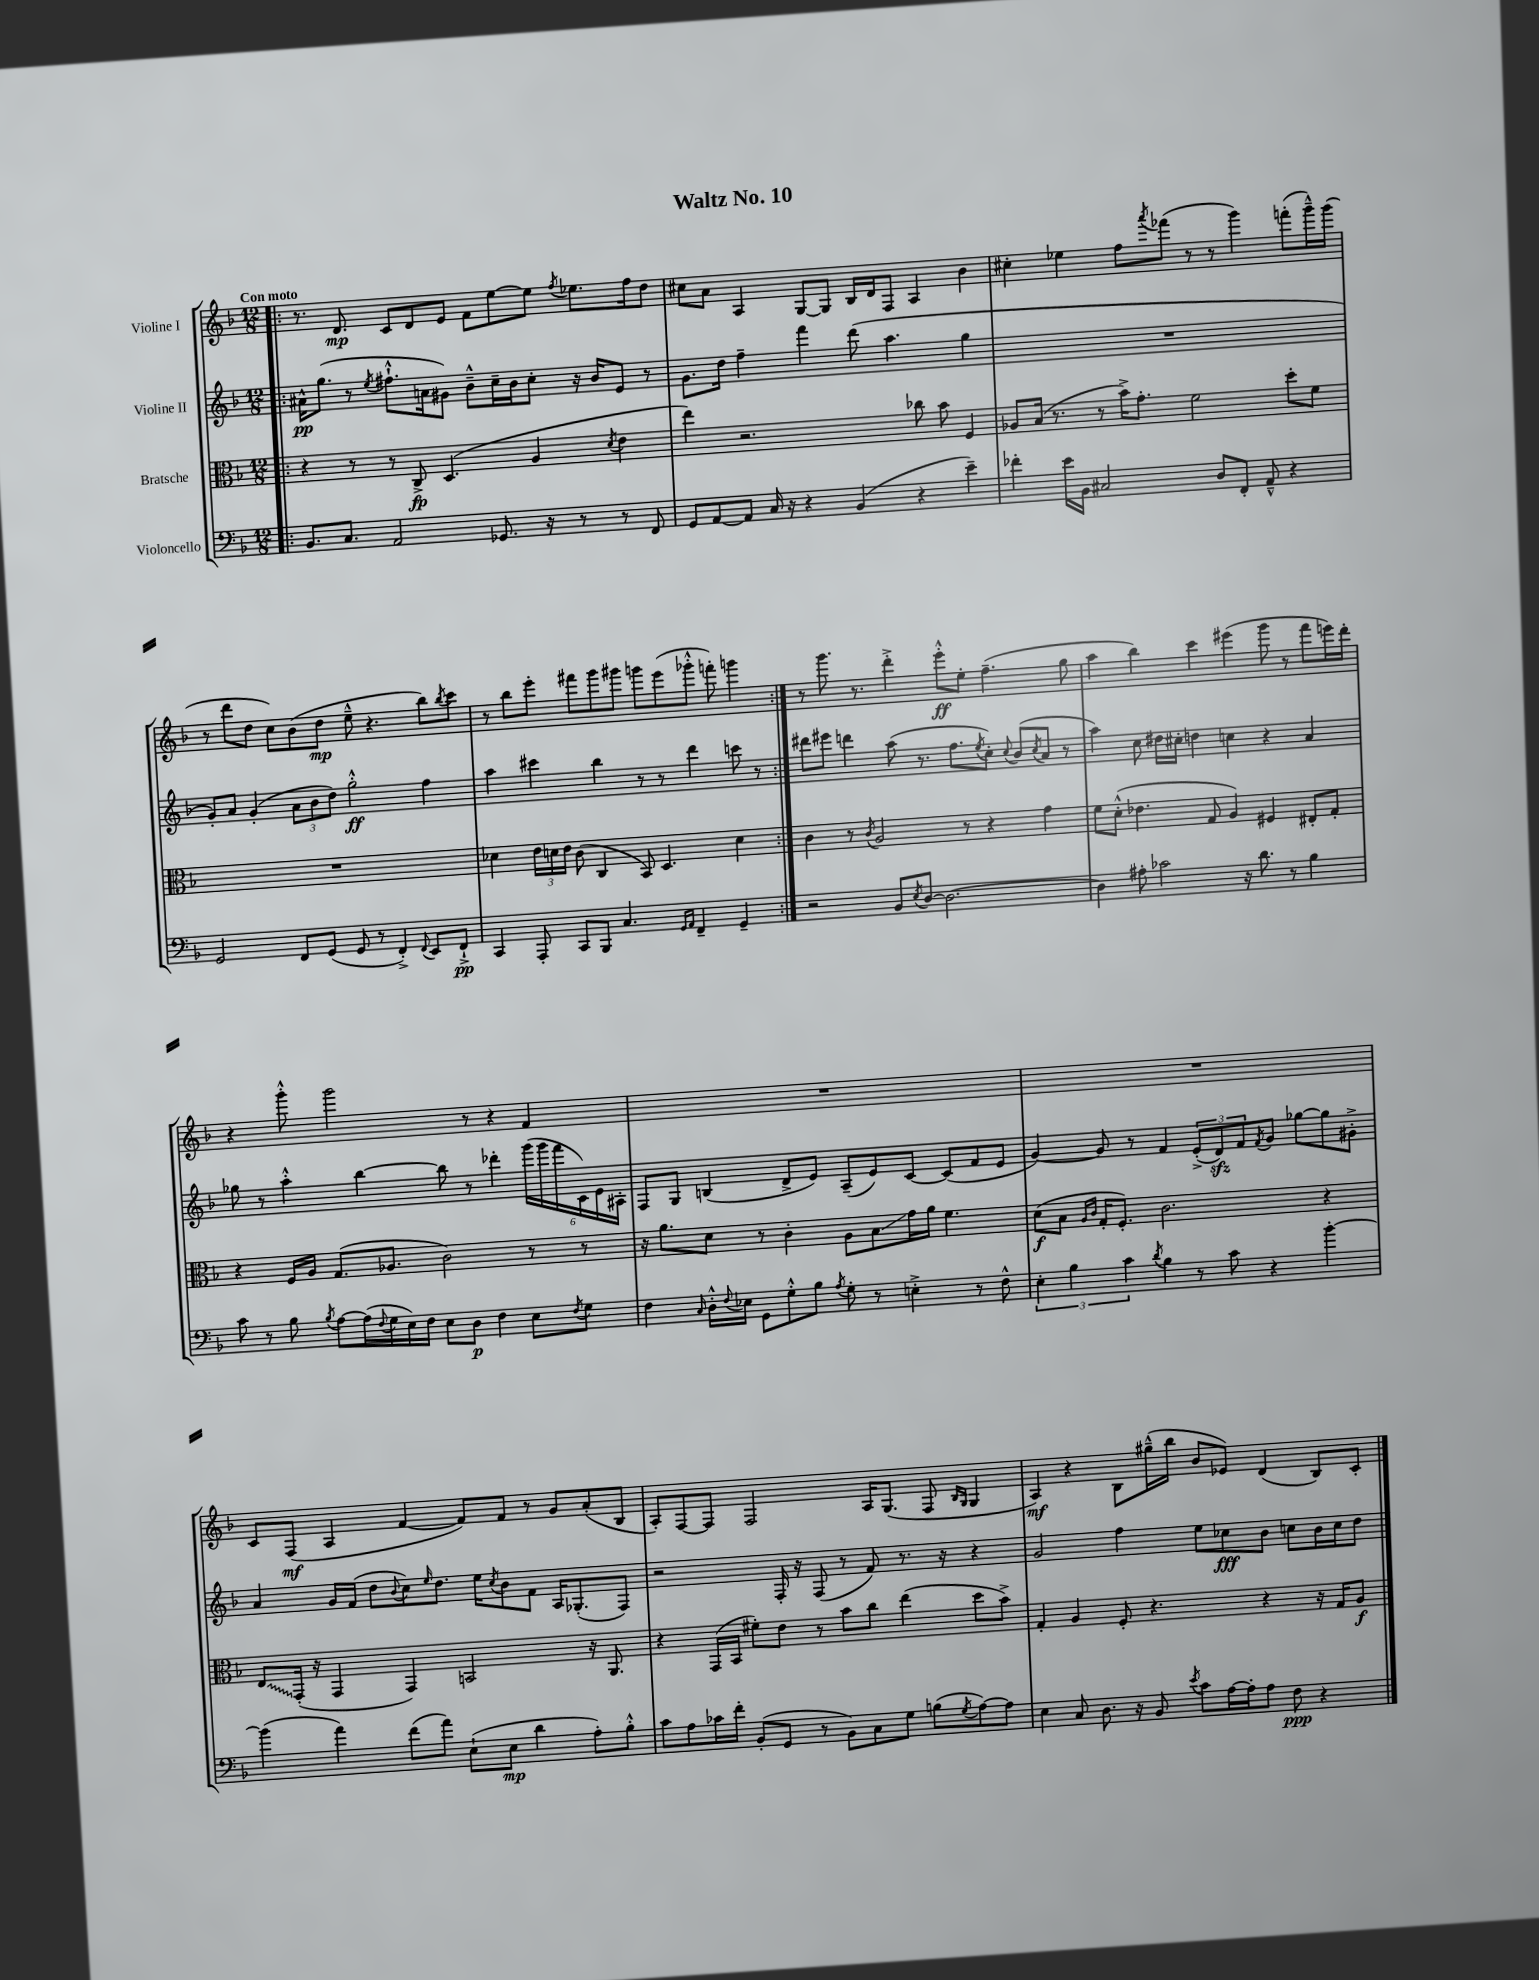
\header { title = "Waltz No. 10" }
<<
\new StaffGroup <<
\new Staff = "s0" \with { instrumentName = "Violine I" } {
    \clef treble \key f \major \numericTimeSignature \time 12/8 \tempo "Con moto"
    \repeat volta 2 { \bar ".|:" r8. d'8.\mp c'8 d'8 e'8 f'8 e''8~ e''8 \acciaccatura { f''8 } ees''8. f''16 d''8 |
    cis''8 a'8 a4 g8~ g8 bes16 d'16 f8 a4 bes'4 |
    cis''4-. ees''4 f''8 \acciaccatura { a'''8 } fes'''8( r8 r8 g'''4) f'''8-.( g'''16---^) g'''16( |
    r8 d'''8 d''8 c''8) bes'8( d''8\mp e''8---^ r4. bes''8) \acciaccatura { bes''8 } c'''8 |
    r8 bes''8 e'''8-. fis'''8 g'''8 gis'''8 g'''8 e'''8( ges'''8-.-^ f'''8-.) g'''4 | }
    r8 g'''8. r8. d'''4-.-> e'''8-.-^\ff e''8-. f''4.--( g''8 |
    a''4 bes''4) c'''4 eis'''4( g'''8 r8 f'''8 e'''16) d'''16-. |
    r4 g'''8-.-^ g'''2 r8 r4 f'4 |
    R1. |
    R1. |
    c'8 f8\mf( a4 f'4~ f'8) f'8 r8 g'8 a'8-.( bes8 |
    a8-.) f8~ f8 f2 a16 g8.( f8 \grace { bes16 g16 } g4 |
    a4\mf) r4 bes8 gis''16---^( bes''16 bes'8 ees'8) d'4( bes8) c'8-. \bar "|." |
}
\new Staff = "s1" \with { instrumentName = "Violine II" } {
    \clef treble \key f \major \numericTimeSignature \time 12/8
    \repeat volta 2 { \bar ".|:" ais'16-^\pp g''8.( r8 \acciaccatura { e''8 } fis''8.-!-^ a'16 gis'8) bes'8---^ c''16-- bes'16 c''8-. r16 bes'16 e'8 r8 |
    g'8. d''16 f''4-- f'''4 d'''8( a''4. g''4 |
    R1. |
    g'8-.) a'8 g'4-.( \tuplet 3/2 { a'8 bes'8 d''8) } g''2-.-^\ff f''4 |
    a''4 cis'''4 bes''4 r8 r8 d'''4 c'''8 r8 | }
    dis'''8 eis'''8 d'''4 a''8( r8. f''8. \acciaccatura { e''8 } c''8-.) \appoggiatura { c''8 } bes'8( \acciaccatura { c''8 } a'8 r8 |
    a''4) c''8 dis''16 cis''16-. d''4 c''4 r4 a'4 |
    ges''8 r8 a''4-.-^ bes''4~ bes''8 r8 des'''4-. \tuplet 6/4 { g'''16( g'''16 f'''16 c'16) e'16 ais16-. } |
    f8 g8 b4( d'8-> e'8) a8--( e'8) c'8~ c'8( f'8 e'8 |
    g'4~) g'8 r8 f'4 \tuplet 3/2 { e'8-.->( d'8\sfz) f'8 } \acciaccatura { f'8 } g'8 ges''8~ ges''8 gis'8-.-> |
    a'4 g'16 f'16( d''8 \appoggiatura { bes'8 } c''8) \grace { e''16 } d''8. e''16 \acciaccatura { c''8 } bes'8 f'8 a16 ges8.-.( f8) |
    r2 f16-. r16 f8( r8 f'8) r8. r16 r4 |
    g'2 f''4 e''8 ces''8\fff bes'8 c''8 bes'16 c''16 d''8 \bar "|." |
}
\new Staff = "s2" \with { instrumentName = "Bratsche" } {
    \clef alto \key f \major \numericTimeSignature \time 12/8
    \repeat volta 2 { \bar ".|:" r4 r8 r8 c8->\fp d4.( a4 \acciaccatura { d'8 } e'4 |
    e''4) r2. ces''8 bes'8 f4 |
    aes8 bes16( r8. r8 bes'16->) g'8.-. f'2 d''8-. f'8 |
    R1. |
    des'4 \tuplet 3/2 { e'16 d'16 e'16 } c'8( c4 bes,8) d4. d'4 | }
    c'4 r8 \acciaccatura { c'8 } a2 r8 r4 g'4 |
    f'8 d'8-.-^( ees'4. g8 a4) fis4 eis8-. g8-. |
    r4 f16 a16 g8.( aes8. c'2) r8 r8 |
    r16 a'8. d'8 r8 c'4-. a8 bes8\glissando g'16 a'16 f'4. |
    d'8\f( bes8 \grace { a16 c'16 } g16-. f8.-.) c'2. r4 |
    \once \override Glissando.style = #'zigzag e8\glissando g,16-.( r16 g,4 g,4) b,2 r16 a,8. |
    r4 g,16( bes,16 fis'8-.) e'8 r8 bes'8 c''8 e''4( d''8 bes'8->) |
    g4-. a4 f8-. r4. r4 r16 g16 a8\f \bar "|." |
}
\new Staff = "s3" \with { instrumentName = "Violoncello" } {
    \clef bass \key f \major \numericTimeSignature \time 12/8
    \repeat volta 2 { \bar ".|:" bes,8. c8. a,2 ges,8. r16 r8 r8 f,8 |
    g,8 a,8~ a,8 c16 r16 r4 bes,4( r4 e'4--) |
    fes'4-. e'16 bes,16 cis2 d8 f,8-. a,8---^ r4 |
    g,2 f,8 g,8( g,8 r8 f,4-.->) \appoggiatura { f,8 } e,8 f,8-!->\pp |
    c,4 a,,8-. c,8 bes,,8 c4. \grace { g,16 a,16 } f,4-- g,4-- | }
    r2 bes,8 \acciaccatura { e8 } d8~ d2.~ |
    d4 ais8-. ces'2 r16 d'8. r8 bes4 |
    c'8 r8 bes8 \acciaccatura { bes8 } a8~ a16( \appoggiatura { f8 } g16 e16) f16 e8 d8\p f4 e8 \acciaccatura { f8 } g8 |
    f4 \grace { c16 } d16-.-^ \appoggiatura { f8 } ees16 g,8 g8-.-^ bes8 \acciaccatura { a8 } g8-. r8 e4-.-> r8 f8-^ |
    \tuplet 3/2 { e4-. bes4 c'4 } \acciaccatura { d'8 } bes4 r8 c'8 r4 bes'4~-. |
    bes'4( a'4) f'8( a'8) e8-!( e8\mp d'4 a8-.) bes8-.-^ |
    c'8 a8 ces'16 f'16-. bes,8-.( g,8 r8 bes,8) c8 g8 b8( \acciaccatura { g8 } a8~) a8 |
    e4 c8 d8. r16 bes,8 \acciaccatura { e'8 } c'8 a16~ a16-. a8 f8\ppp r4 \bar "|." |
}
>>
>>
\layout { \context { \Score \remove "Bar_number_engraver" } }
